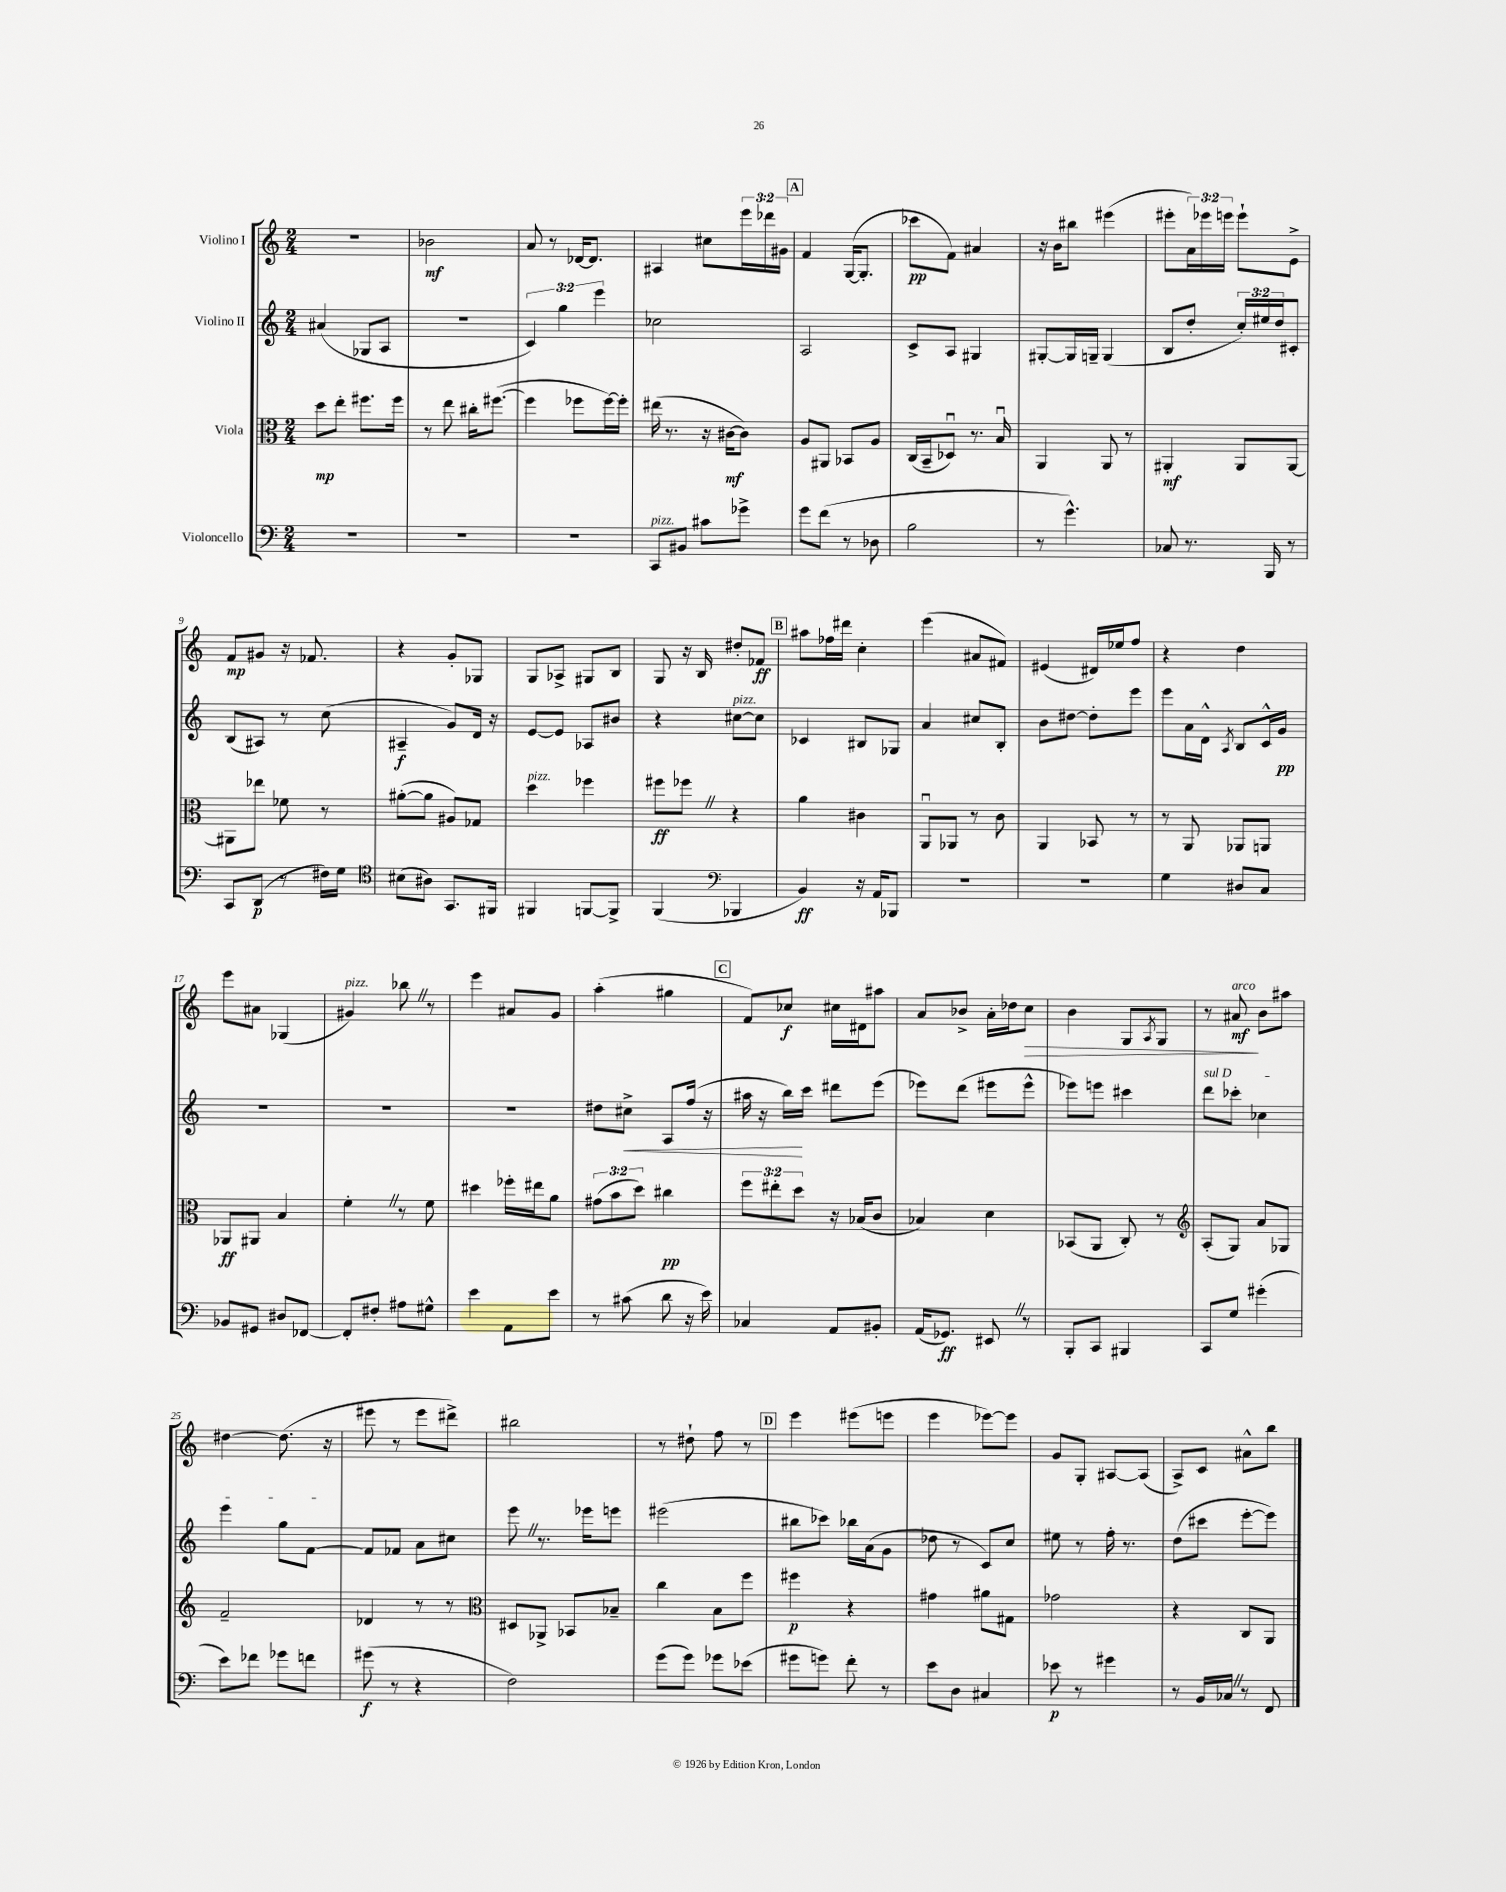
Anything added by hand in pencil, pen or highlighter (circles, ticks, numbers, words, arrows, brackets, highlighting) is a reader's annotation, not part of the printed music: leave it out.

**kern	**kern	**kern	**kern
*staff4	*staff3	*staff2	*staff1
*clefF4	*clefC3	*clefG2	*clefG2
*k[]	*k[]	*k[]	*k[]
*M2/4	*M2/4	*M2/4	*M2/4
2r	8dd\L	(4a#/	2r
.	8ee'\J	.	.
.	8.ff#\L	8G-/L	.
.	.	8A/J	.
.	16ff#\Jk	.	.
=	=	=	=
2r	8r	2r	2b-\
.	8ee\	.	.
.	16cc#'\LK	.	.
.	([8.ff#\J	.	.
=	=	=	=
2r	4ff#\]	6c/)	8a/
.	.	.	8r
.	.	6gg\	.
.	8ff-\L	.	[16d-/LK
.	.	.	8.d-/]J
.	.	6eee\	.
.	[16ff-\L)	.	.
.	16ff-'\]JJ	.	.
=	=	=	=
8CC/L	(16ee#\	2cc-\	4A#/
.	8.r	.	.
8BB#/J	.	.	.
8c#\L	16r	.	8cc#\L
.	[16c#\LK	.	.
8g-^\J	8c#\]J)	.	24eee\L
.	.	.	24ddd-\
.	.	.	24g#\JJ
=	=	=	=
8g\L	8A/L	2A/	4f/
(8f\J	8AA#/J	.	.
8r	8BB-/L	.	([16G/LK
.	.	.	8.G'/]J
8D-\	8A/J	.	.
=	=	=	=
2B\	(16C/LL	8c^/L	8ccc-\L
.	16BB~/J	.	.
.	8D-u/J)	8A/J	8f\J)
.	8.r	4G#/	4a#/
.	16Bu/	.	.
=	=	=	=
8r	4AA/	[8G#'/L	16r
.	.	.	16b\LK
4.g^^\)	.	16G#/]L	8bb#\J
.	.	16G~/JJ	.
.	8AA/	(4G/	(4eee#\
.	8r	.	.
=	=	=	=
8C-/	4AA#'/	8B/L	8eee#'\L
8.r	.	8dd'/J	24a\L)
.	.	.	24eee-\
.	.	.	24eee\JJ
.	8AA#/L	24cc'/LL)	8eee`\L
.	.	24ee#/	.
16BBB/	.	.	.
.	.	24dd/J	.
8r	[8AA#/J	8c#'/J	8e^\J
=	=	=	=
8CC/L	8AA#\]L	(8B/L	8f/L
(8DD/J	8ee-\J	8A#/J)	8g#/J
8r	8f-\	8r	16r
.	.	.	8.f-/
16F#\LL)	8r	(8cc\	.
16G\JJ	.	.	.
=	=	=	=
*clefC4	*	*	*
(8B#\L	([8a#'\L	4A#~/	4r
8A#\J)	8a#\]J	.	.
8.GG/L	8A#/L)	8g/L)	8g'/L
.	8G-/J	16d/Jk	8G-/J
16FF#/Jk	.	16r	.
=	=	=	=
4FF#/	4dd\	[8e/L	8G/L
.	.	8e/]J	8A-^/J
[8FF/L	4ff-\	8A-/L	8G#/L
8FF^/]J	.	8b#/J	8B/J
=	=	=	=
(4FF/	8ff#\L	4r	8G/
.	8ff-\J	.	16r
.	.	.	16B/
*clefF4	*	*	*
4BBB-/	4r	[8cc#\L	8dd#'/L
.	.	8cc#\]J	8f-/J
=	=	=	=
4BB/)	4a\	4c-/	8aa#\L
.	.	.	16ff-\L
.	.	.	16ddd#\JJ
16r	4c#\	8B#/L	4cc'\
16AA/LK	.	.	.
8BBB-/J	.	8G-/J	.
=	=	=	=
2r	8AAu/L	4a/	(4eee\
.	8AA-/J	.	.
.	8r	8cc#/L	8a#/L
.	8c\	8B'/J	8f#/J)
=	=	=	=
2r	4AA/	8b\L	(4e#/
.	.	[8dd#\J	.
.	8BB-/	8dd#'\]L	16d#/LL)
.	.	.	16ee-/J
.	8r	8eee\J	8ff/J
=	=	=	=
4G\	8r	8eee\L	4r
.	8AA/	16a\L	.
.	.	16d^^\JJ	.
.	.	8qA/	.
8D#/L	8AA-/L	8B/L	4dd\
8C/J	8AA/J	16c^^/L	.
.	.	16g/JJ	.
=	=	=	=
8BB-/L	8AA-/L	2r	8eee\L
8GG#/J	8AA#/J	.	8a#\J
8D#/L	4B/	.	(4G-/
[8FF-/J	.	.	.
=	=	=	=
8FF-'/]L	4f'\	2r	4g#/)
8F#'/J	.	.	.
8A#\L	8r	.	8bb-\
8G#^^\J	8f\	.	8r
=	=	=	=
4e\	4dd#\	2r	4eee\
8AA\L	16ff-'\LL	.	8a#/L
.	16ee#\J	.	.
8e\J	8a\J	.	8g/J
=	=	=	=
8r	(12g#\L	8dd#\L	(4aa'\
.	12b\	.	.
(8c#\	.	8cc#^\J	.
.	12dd\J)	.	.
8d\	4cc#\	8A/L	4gg#\
16r	.	(16ff/Jk	.
16e\)	.	16r	.
=	=	=	=
4C-/	12ff\L	16aa#\	8f/L)
.	.	16r	.
.	12ee#'\	.	.
.	.	16bb\LL)	8cc-/J
.	12dd\J	.	.
.	.	16ccc\JJ	.
8AA/L	16r	8ddd#\L	16cc#\LL
.	(16B-/LK	.	16d#\J
8BB#'/J	8c/J	(8eee\J	8aa#\J
=	=	=	=
(16AA/LK	4B-/)	8eee-\L)	8a/L
8.GG-/J)	.	.	.
.	.	(8ddd\J	8b-^/J
8EE#/	4d\	8eee#\L	16a'\LL
.	.	.	16dd-\J
8r	.	8eee#^^\J	8cc\J
=	=	=	=
8BBB'/L	(8BB-/L	8eee-\L)	4b\
8CC/J	8AA/J	8eee\J	.
4BBB#/	8C'/)	4ccc#\	8G/L
.	.	.	8qA/
.	8r	.	8G/J
=	=	=	=
*	*clefG2	*	*
8CC/L	(8A'/L	8ddd\L	8r
8G/J	8G/J)	8ccc-'\J	8a#/
(4g#'\	8a/L	4cc-\	8b\L
.	8G-/J	.	8aa#\J
=	=	=	=
8e\L)	2f~/	4eee\	[4dd#\
8f-\J	.	.	.
8g-\L	.	8gg\L	(8.dd#\]
8f\J	.	[8f\J	.
.	.	.	16r
=	=	=	=
(8g#\	4d-/	8f/]L	8eee#\
8r	.	8f-/J	8r
4r	8r	8a\L	8eee#\L
.	8r	8cc#\J	8ddd#^\J)
=	=	=	=
*	*clefC3	*	*
2F\)	8D#/L	8eee\	2bb#\
.	8AA-^/J	8.r	.
.	8BB-/L	.	.
.	.	16eee-\LK	.
.	8B-~/J	8eee\J	.
=	=	=	=
(8g\L	4cc\	(2eee#\	8r
8g\J)	.	.	8dd#`\
8g-\L	8B\L	.	8ff\
(8e-\J	8ff\J	.	8r
=	=	=	=
8g#\L	4ff#\	8bb#\L	4eee\
8g\J)	.	8ccc-\J)	.
8f'\	4r	16bb-\LL	(8eee#\L
.	.	(16a\J	.
8r	.	8g\J	8eee\J
=	=	=	=
8e\L	4g#\	8dd-\	4eee\
8D\J	.	8r	.
4C#/	8a#\L	8c/L)	[8eee-\L)
.	8G#\J	8cc/J	8eee-\]J
=	=	=	=
8e-\	2g-\	8ee#\	8g/L
8r	.	8r	8G'/J
4g#\	.	16ff'\	[8A#/L
.	.	8.r	.
.	.	.	(8A#/]J
=	=	=	=
8r	4r	(8dd\L	8A^/L)
16BB/LL	.	8ccc#\J	8c/J
16C-/JJ	.	.	.
8r	8C/L	[8eee'\L	8a#^^\L
8FF/	8AA/J	8eee\]J)	8bb\J
==	==	==	==
*-	*-	*-	*-
